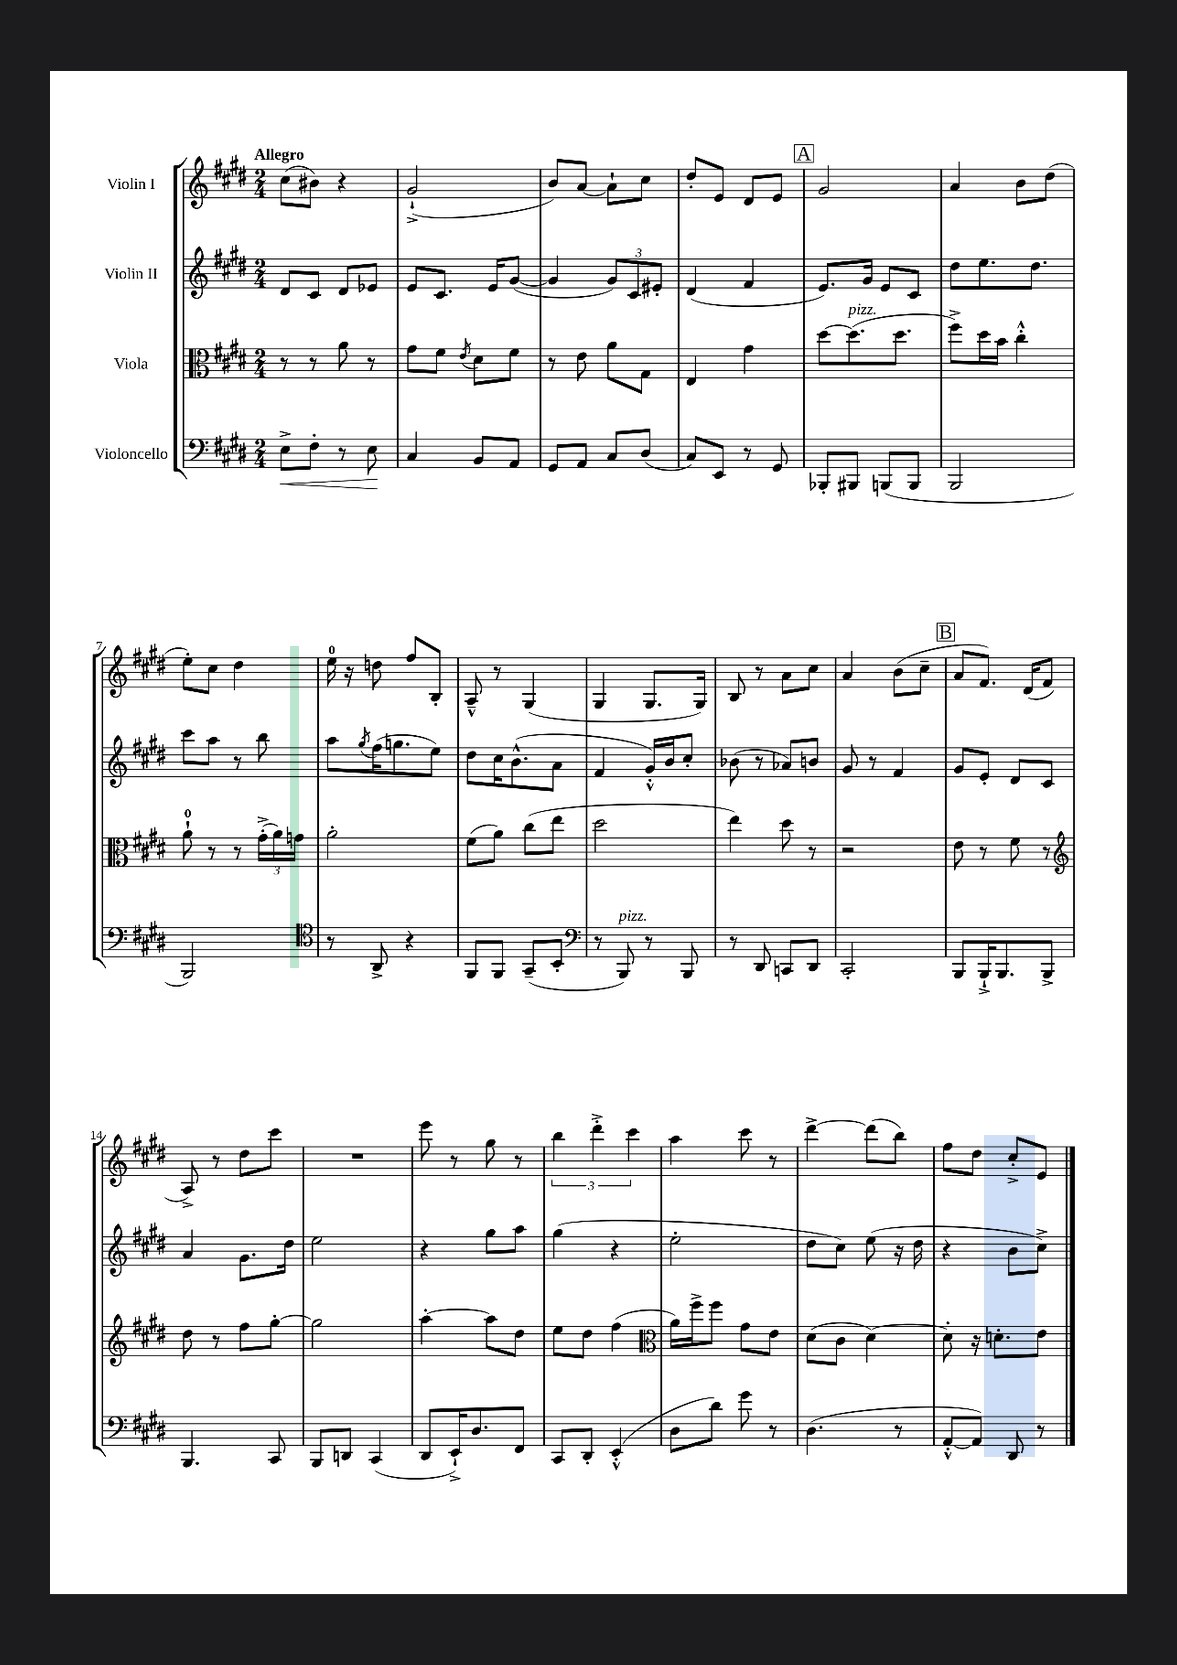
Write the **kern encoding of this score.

**kern	**kern	**kern	**kern
*staff4	*staff3	*staff2	*staff1
*clefF4	*clefC3	*clefG2	*clefG2
*k[f#c#g#d#]	*k[f#c#g#d#]	*k[f#c#g#d#]	*k[f#c#g#d#]
*M2/4	*M2/4	*M2/4	*M2/4
8E^\L	8r	8d#/L	(8cc#\L
8F#'\J	8r	8c#/J	8b#\J)
8r	8a\	8d#/L	4r
8E\	8r	8e-/J	.
=	=	=	=
4C#/	8g#\L	8e/L	(2g#`^/
.	8f#\J	8.c#/J	.
.	8qe/	.	.
8BB/L	8d#\L	.	.
.	.	16e/LK	.
8AA/J	8f#\J	([8g#/J	.
=	=	=	=
8GG#/L	8r	4g#/]	8b/L)
8AA/J	8e\	.	[8a/J
8C#/L	8a\L	12g#/L)	8a`\]L
.	.	12c#/	.
(8D#/J	8G#\J	.	8cc#\J
.	.	12e#'/J	.
=	=	=	=
8C#/L)	4E/	(4d#/	8dd#'/L
8EE/J	.	.	8e/J
8r	4g#\	4f#/	8d#/L
8GG#/	.	.	8e/J
=	=	=	=
8BBB-'/L	[8dd#\L	8.e/L)	2g#/
8BBB#/J	(8.dd#\]	.	.
.	.	16g#/Jk	.
(8BBB/L	.	8e/L	.
.	8.dd#\J	.	.
8BBB/J	.	8c#/J	.
=	=	=	=
2BBB/	8ff#^\L)	8dd#\L	4a/
.	16dd#\L	8.ee\	.
.	16b\JJ	.	.
.	4cc#'^^\	.	8b\L
.	.	8.dd#\J	.
.	.	.	(8dd#\J
=	=	=	=
2BBB/)	8a`\	8ccc#\L	8ee'\L)
.	8r	8aa\J	8cc#\J
.	8r	8r	4dd#\
.	(24g#'^\LL	8bb\	.
.	24a\)	.	.
.	24g\JJ	.	.
=	=	=	=
*clefC4	*	*	*
8r	2a'\	8aa\L	16ee\
.	.	.	16r
.	.	8qgg#/	.
8AA^/	.	(16ff#\K	8dd\
.	.	8.gg\	.
4r	.	.	8ff#/L
.	.	8ee\J)	8B'/J
=	=	=	=
8FF#/L	(8f#\L	8dd#\L	8A~^^/
8FF#/J	8a\J)	16cc#\K	8r
.	.	(8.b^^\	.
(8GG#~/L	(8cc#\L	.	(4G#/
8BB'/J	8ee\J	8a\J	.
=	=	=	=
*clefF4	*	*	*
8r	2dd#\	4f#/	4G#/
8BBB/)	.	.	.
8r	.	16g#'^^/LL)	8.G#/L
.	.	16b/J	.
8BBB/	.	8cc#'/J	.
.	.	.	16G#/Jk)
=	=	=	=
8r	4ee\)	(8b-\	8B/
8DD#/	.	8r	8r
8CC/L	8dd#\	8a-/L)	8a\L
8DD#/J	8r	8b/J	8cc#\J
=	=	=	=
2CC#'/	2r	8g#/	4a/
.	.	8r	.
.	.	4f#/	(8b\L
.	.	.	8cc#~\J
=	=	=	=
8BBB/L	8e\	8g#/L	8a/L
16BBB`^/K	8r	8e'/J	8.f#/J)
8.BBB/	.	.	.
.	8f#\	8d#/L	.
.	.	.	(16d#/LK
8BBB^/J	8r	8c#/J	8f#/J
=	=	=	=
*	*clefG2	*	*
4.BBB/	8dd#\	4a/	8A^/)
.	8r	.	8r
.	8ff#\L	8.g#\L	8dd#\L
8CC#/	[8gg#'\J	.	8ccc#\J
.	.	16dd#\Jk	.
=	=	=	=
8BBB/L	2gg#\]	2ee\	2r
8DD/J	.	.	.
(4CC#/	.	.	.
=	=	=	=
8DD#/L	[4aa'\	4r	8eee\
16EE`^/K)	.	.	8r
8.D#/	.	.	.
.	8aa\]L	8gg#\L	8gg#\
8FF#/J	8dd#\J	8aa\J	8r
=	=	=	=
8CC#/L	8ee\L	(4gg#\	6bb\
8DD#'/J	8dd#\J	.	.
.	.	.	6ddd#'^\
(4EE'^^/	(4ff#\	4r	.
.	.	.	6ccc#\
=	=	=	=
*	*clefC3	*	*
8D#\L	16a\LL)	2ee'\	4aa\
.	16ff#^\J	.	.
8d#\J)	8ff#\J	.	.
8g#\	8g#\L	.	8ccc#\
8r	8e\J	.	8r
=	=	=	=
(4.D#\	(8d#\L	8dd#\L	[4ddd#^\
.	8c#\J	8cc#\J)	.
.	[4d#\)	(8ee\	(8ddd#\]L
8r	.	16r	8bb\J)
.	.	16dd#\	.
=	=	=	=
[8AA'^^/L	8d#'\]	4r	8ff#\L
8AA/]J)	16r	.	8dd#\J
.	8.d'\L	.	.
8DD#/	.	8b\L	8cc#'^/L
8r	8e\J	8cc#^\J)	8e/J
==	==	==	==
*-	*-	*-	*-
